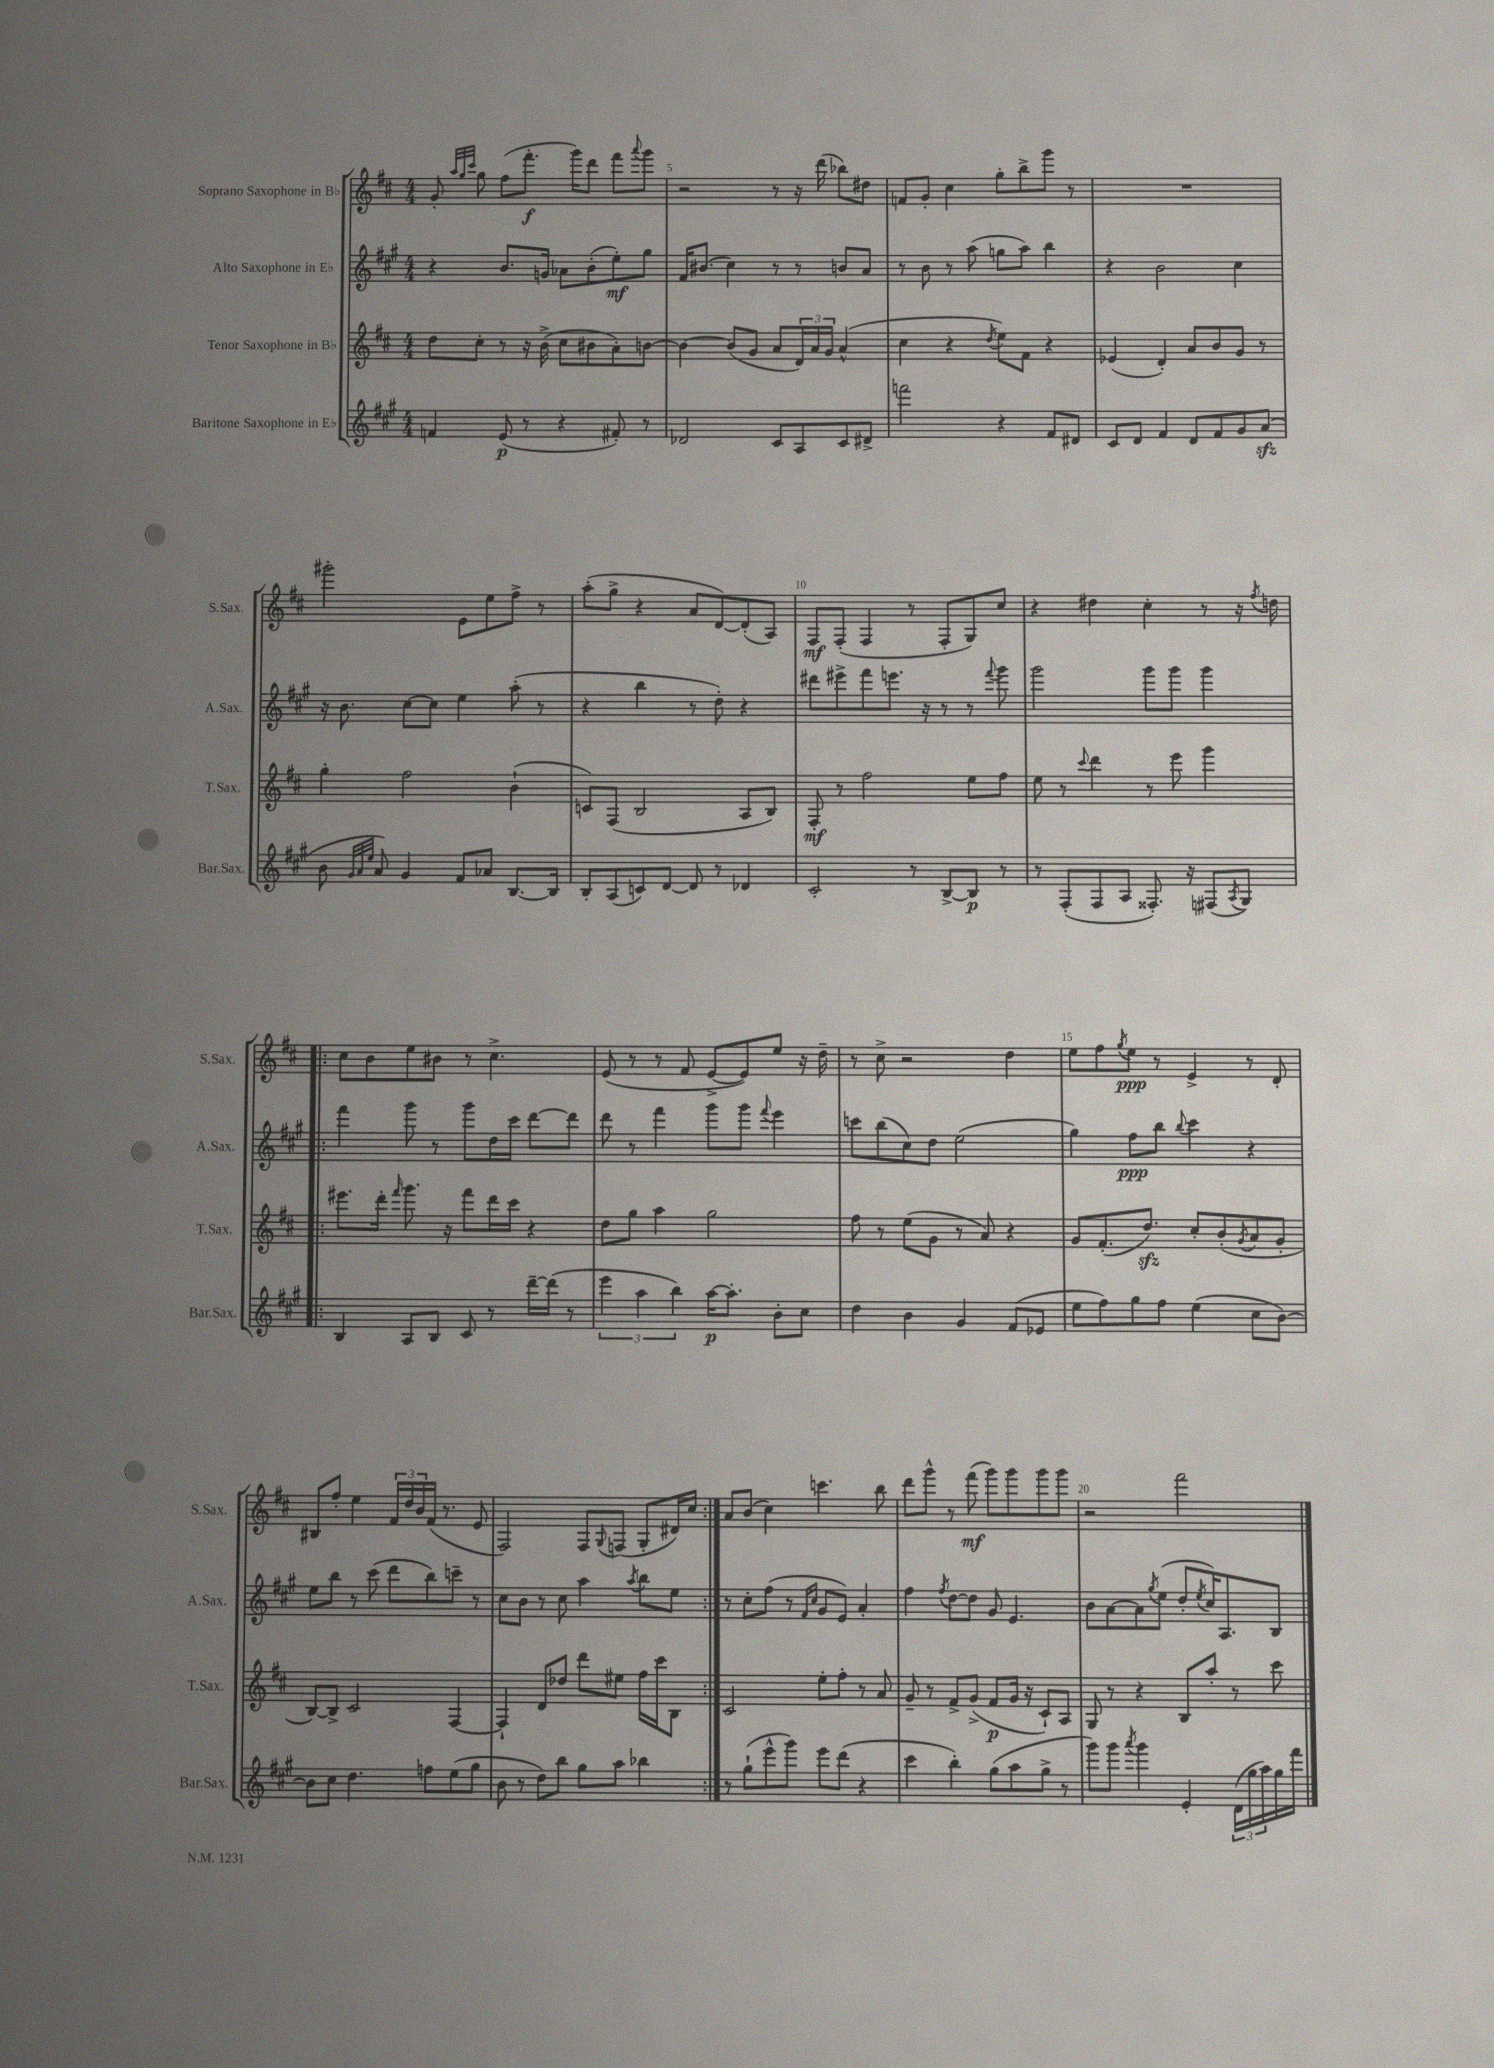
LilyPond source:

<<
\new StaffGroup <<
\new Staff = "s0" \with { instrumentName = "Soprano Saxophone in Bb" shortInstrumentName = "S.Sax." } {
    \clef treble \key d \major \numericTimeSignature \time 4/4
    g'8-. \grace { a''32 g''32 cis'''32 } g''8 fis''8( fis'''8.-.\f g'''16) d'''8 fis'''8 \appoggiatura { a'''8 } g'''8 |
    r2 r8 r16 d'''16( bes''8) dis''8 |
    f'8 g'8-. cis''4 g''8-. b''8-> g'''8 r8 |
    R1 |
    gis'''2-. e'8 e''8 fis''8-> r8 |
    a''8-.( g''8-> r4 a'8 d'8~) d'8-.( a8) |
    fis8\mf fis8-.( fis4 r8 fis8-. g8) cis''8 |
    r4 dis''4 cis''4-. r8 r16 \acciaccatura { fis''8 } d''16 |
    \repeat volta 2 { cis''8 b'8 e''8 bis'8 r8 cis''4.-> |
    e'8( r8 r8 fis'8 e'8~-> e'8) e''8 r16 d''16-- |
    r8 cis''8-> r2 d''4 |
    e''8 fis''8 \acciaccatura { g''8 } e''8\ppp r8 e'4-> r8 d'8-. |
    bis8 fis''8-. e''4 \tuplet 3/2 { fis'16 d''16 b'16 } fis'16( r8. e'8 |
    fis2) fis8 \appoggiatura { g8 } f8( g8-. dis'16) cis''16 | }
    a'8 b'8( cis''4) c'''4. b''8 |
    d'''8 g'''8-^ r8 fis'''8\mf( g'''8) g'''8 g'''8 g'''8 |
    r2 fis'''2 \bar "|." |
}
\new Staff = "s1" \with { instrumentName = "Alto Saxophone in Eb" shortInstrumentName = "A.Sax." } {
    \clef treble \key a \major \numericTimeSignature \time 4/4
    r4 b'8. g'16 aes'8 b'8-.( e''8-.\mf) gis''8 |
    fis'16 bis'8.( cis''4) r8 r8 b'8 a'8 |
    r8 b'8 r8 a''8( g''8 a''8) b''4 |
    r4 b'2 cis''4 |
    r16 b'8. cis''8~ cis''8 e''4 a''8-.( r8 |
    r4 b''4 r8 d''8-.) r4 |
    dis'''8 eis'''8-> fis'''8 e'''8. r16 r8 r8 \appoggiatura { fis'''8 } gis'''8 |
    gis'''2 gis'''8 gis'''8 gis'''4 |
    \repeat volta 2 { fis'''4 gis'''8 r8 gis'''8 d''16 cis'''16 d'''8~ d'''8 |
    d'''8 r8 fis'''4 gis'''8 gis'''8 \appoggiatura { fis'''8 } e'''4 |
    c'''8 b''8( cis''8) d''8 e''2( |
    gis''4) fis''8\ppp b''8 \appoggiatura { b''8 } cis'''4 r4 |
    e''8 b''8 r8 cis'''8( d'''8 b''8) c'''8-- r8 |
    cis''8 b'8 r8 cis''8 a''4 \acciaccatura { a''8 } b''8 e''8 | }
    r8 cis''8-. fis''8( r8 \grace { fis'16 cis''16 } gis'8 e'8) a'4-. |
    fis''4 \acciaccatura { fis''8 } d''8~ d''8 gis'8 e'4. |
    b'8 a'8~ a'8 \acciaccatura { gis''8 } e''8( d''8-. \acciaccatura { e''8 } cis''16) a8. b8 \bar "|." |
}
\new Staff = "s2" \with { instrumentName = "Tenor Saxophone in Bb" shortInstrumentName = "T.Sax." } {
    \clef treble \key d \major \numericTimeSignature \time 4/4
    d''8 cis''8-. r8 r16 b'16->( cis''8 bis'8 a'8-.) b'8~ |
    b'4~ b'8( g'8 a'8 \tuplet 3/2 { d'16) a'16 g'16 } a'4-^( |
    cis''4 r4 \acciaccatura { d''8 } e''8) fis'8 r4 |
    ees'4( d'4-.) a'8 b'8 g'8 r8 |
    g''4-. fis''2 b'4-!( |
    c'8) fis8( b2 a8 b8) |
    fis8-.\mf r8 fis''2 e''8 fis''8 |
    e''8 r8 \appoggiatura { cis'''8 } d'''4 r8 e'''8 g'''4 |
    \repeat volta 2 { eis'''8. d'''16-. \grace { fis'''16 } g'''8. r16 fis'''8 d'''16 cis'''16 r4 |
    d''8 g''8 a''4 g''2 |
    fis''8 r8 e''8( g'8 r8 a'8) r4 |
    g'8 fis'8.-.( d''8.\sfz) cis''8-. b'8-.( \acciaccatura { g'8 } a'8 g'8-. |
    b8~) b8-> cis'2 fis4~ |
    fis4-! d'8 des''8 d'''8 eis''8 fis''16 cis'''16 b8 | }
    cis'2 e''8-. fis''8-. r8 a'8 |
    g'8-- r8 fis'8-> g'8->( fis'8\p g'16 r16 cis'8-!) a8 |
    g8 r8 r4 b8 a''8-. r8 cis'''8 \bar "|." |
}
\new Staff = "s3" \with { instrumentName = "Baritone Saxophone in Eb" shortInstrumentName = "Bar.Sax." } {
    \clef treble \key a \major \numericTimeSignature \time 4/4
    f'4 e'8\p( r8 r4 fis'8-.) r8 |
    des'2 cis'8 a8 cis'8 dis'8-> |
    f'''2 r4 fis'8 dis'8 |
    cis'8 d'8 fis'4 d'8 fis'8 gis'8 a'8\sfz( |
    b'8 \grace { gis'32 a'32 e''32 } a'8) gis'4 fis'8 aes'8 b8.~ b16 |
    b8-. a8( c'8) d'8~ d'8 r8 des'4 |
    cis'2-. r8 b8~-> b8\p r8 |
    r8 fis8-.( fis8 a8 fisis8.-.) r16 fis8( \acciaccatura { a8 } gis8) |
    \repeat volta 2 { b4 a8 b8 cis'8 r8 d'''16~-- d'''16( r8 |
    \tuplet 3/2 { e'''4 a''4 b''4) } a''16~\p a''8.-. b'8-. cis''8 |
    d''4 b'4 gis'4 fis'8( ees'8 |
    e''8 fis''8) gis''8 fis''8 e''4( cis''8 b'8~) |
    b'8 cis''8 d''4. f''8 e''8( gis''8 |
    b'8 r8 d''8) b''8 gis''8 a''8 bes''4 | }
    r8 gis''8-!( e'''8-^ gis'''8) e'''8 d'''8( r4 |
    cis'''4 b''4-.) gis''8( a''8 gis''8-> r8 |
    gis'''8) gis'''8 \acciaccatura { a'''8 } gis'''4 e'4-. \tuplet 3/2 { d'16( gis''16 a''16) } gis''16 fis'''16 \bar "|." |
}
>>
>>
\layout { \context { \Score currentBarNumber = #4 \override BarNumber.break-visibility = ##(#f #t #t) barNumberVisibility = #(every-nth-bar-number-visible 5) } }
